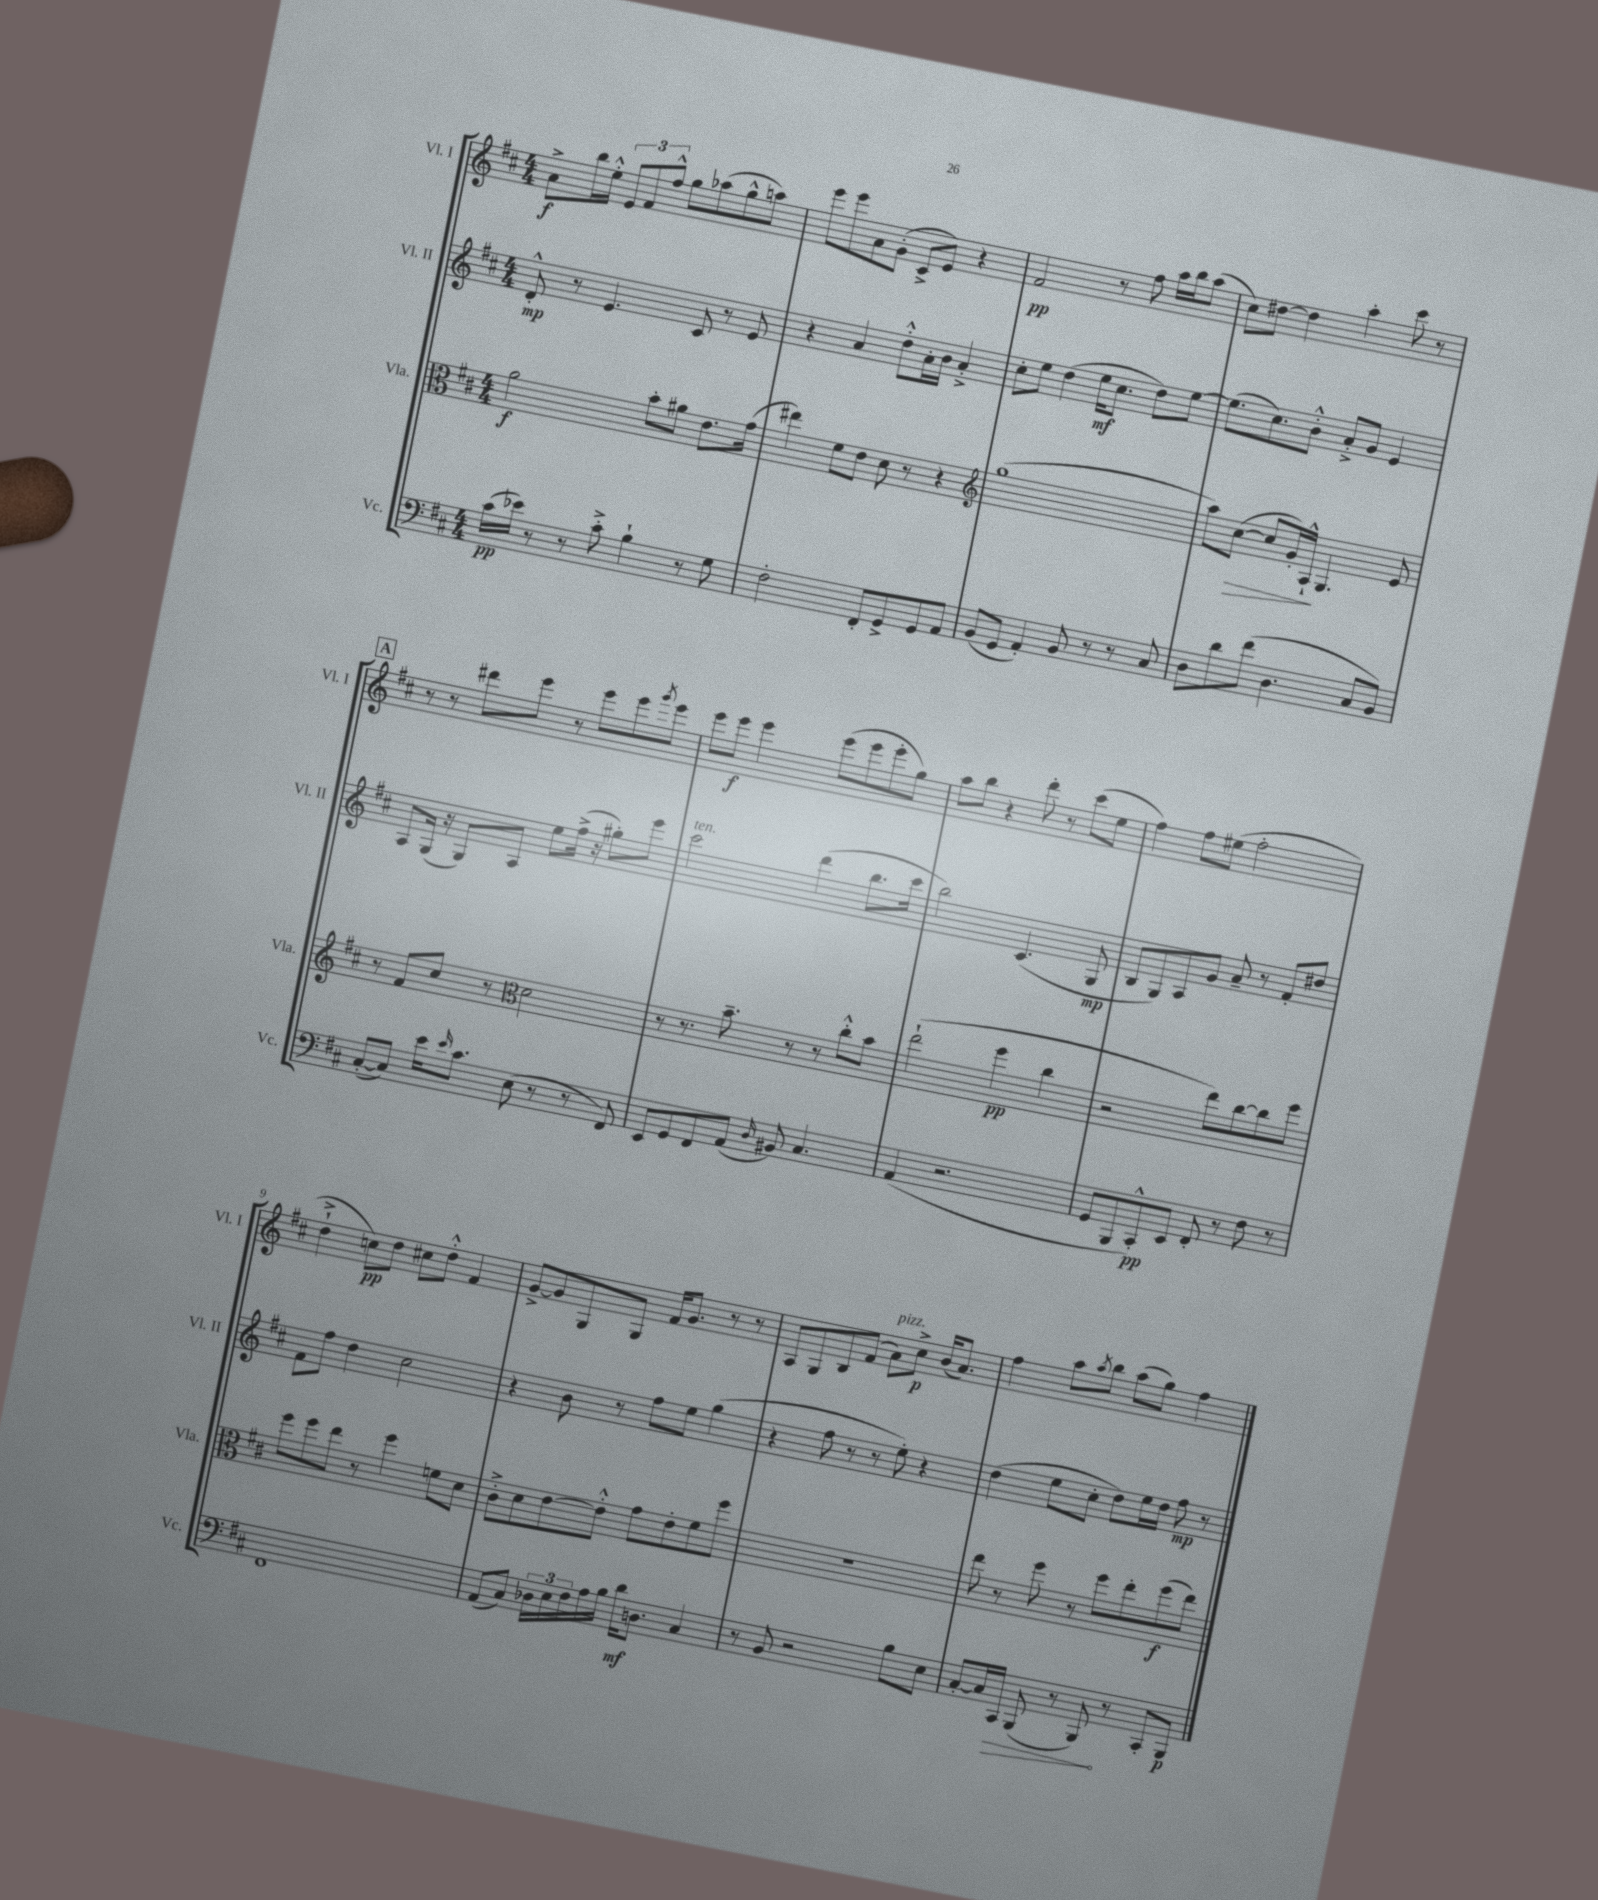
<<
\new StaffGroup <<
\new Staff = "s0" \with { instrumentName = "Vl. I" shortInstrumentName = "Vl. I" } {
    \clef treble \key d \major \numericTimeSignature \time 4/4
    a'8->\f b''16 e''16-.-^ \tuplet 3/2 { e'8 fis'8 fis''8-^ } g''8 aes''8( g''8-^ a''8) |
    e'''8 e'''8 a'8 g'8-.( cis'8-> e'8) r4 |
    fis'2\pp r8 fis''8 a''16 b''16 a''8( |
    cis''8) dis''8~ dis''4 a''4-. cis'''8 r8 |
    \mark \markup { \box "A" } r8 r8 dis'''8 e'''8 r8 e'''8 e'''8 \acciaccatura { g'''8 } e'''8 |
    e'''8 e'''8\f e'''4 e'''8( e'''8 e'''8-. g''8) |
    a''8 b''8 r4 d'''8-. r8 cis'''8( e''8 |
    fis''4) fis''8 eis''8( fis''2-. |
    d''4-!-> c''8\pp) d''8 cis''8 d''8-.-^ fis'4 |
    g'8~-> g'8 g8 g8 fis'16 g'8. r8 r8 |
    a8 g8 b8 fis'8( a'8^\markup { \italic "pizz." }) cis''8->\p b'16( a'8.) |
    fis''4 a''8 \acciaccatura { a''8 } b''8 a''8( g''8) fis''4 \bar "|." |
}
\new Staff = "s1" \with { instrumentName = "Vl. II" shortInstrumentName = "Vl. II" } {
    \clef treble \key d \major \numericTimeSignature \time 4/4
    d'8-.-^\mp r8 e'4. cis'8 r8 e'8 |
    r4 a'4 d''8-.-^ a'16-. b'16 a'4-.-> |
    cis''8-. e''8 d''4( e''16\mf cis''8. d''8) e''8~ |
    e''8.( cis''8.) b'8-.-^ a'8-.-> g'8 e'4 |
    \mark \markup { \box "A" } a8 g16( r16 g8) a8 e''8 fis''16->( r16 gis''8-.) e'''8 |
    cis'''2^\markup { \italic "ten." } d'''4( b''8. cis'''16 |
    b''2) cis'4.( g8\mp |
    b8 g8) a8 g'8 a'8-- r8 fis'8-. dis''8 |
    fis'8 fis''8 d''4 cis''2 |
    r4 b'8 r8 fis''8 e''8 g''4( |
    r4 fis''8 r8 r8 e''8-.) r4 |
    d''4( e''8 cis''8-. d''8) e''16 d''16 fis''8\mp r8 \bar "|." |
}
\new Staff = "s2" \with { instrumentName = "Vla." shortInstrumentName = "Vla." } {
    \clef alto \key d \major \numericTimeSignature \time 4/4
    a'2\f b'8-. ais'8 e'8. g'16( |
    eis''4) fis'8 e'8 d'8 r8 r4 |
    \clef treble g''1( |
    a''8) cis''8~\>( cis''8 g'16-.) a16-!-^\! g4. e'8 |
    \mark \markup { \box "A" } r8 fis'8 cis''8 r8 \clef alto d'2 |
    r8 r8. b'8.-- r8 r8 cis''8-.-^ b'8 |
    e''2-!( fis''4\pp cis''4 |
    r2 e''8) cis''8~ cis''8 fis''8 |
    fis''8 fis''8 e''8 r8 fis''4 f'8 d'8 |
    cis'8-.-> d'8 e'8~ e'8-.-^ g'8 e'8-. fis'8 fis''8 |
    R1 |
    e''8 r8 fis''8 r8 fis''8 e''8-. fis''8\f( e''8) \bar "|." |
}
\new Staff = "s3" \with { instrumentName = "Vc." shortInstrumentName = "Vc." } {
    \clef bass \key d \major \numericTimeSignature \time 4/4
    cis'16\pp( ees'16) r8 r8 cis'8-.-> b4-! r8 g8 |
    fis2-. fis,8-. g,8-> g,8 a,8 |
    b,8( g,8 a,4-.) b,8 r8 r8 cis8 |
    d8 d'8 fis'8( d4. cis8 b,8) |
    \mark \markup { \box "A" } cis8~-.( cis8) e'16 \grace { e'16 } cis'8. e8( r8 r8 fis,8) |
    e,8 g,8 fis,8 a,8( \grace { d16 } bis,8) cis4. |
    a,4( r2. |
    g,8 b,,8 cis,8-.-^\pp) e,8 fis,8-. r8 fis8 r8 |
    fis,1 |
    a,8( cis8) \tuplet 3/2 { des16 e16 fis16 } a16 b16 d'16\mf d8. cis4 |
    r8 b,8 r2 b8 e8 |
    cis8~-. cis16 \once \override Hairpin.circled-tip = ##t cis,16\> b,,8( r8 b,,8\!) r8 cis,8-. b,,8\p \bar "|." |
}
>>
>>
